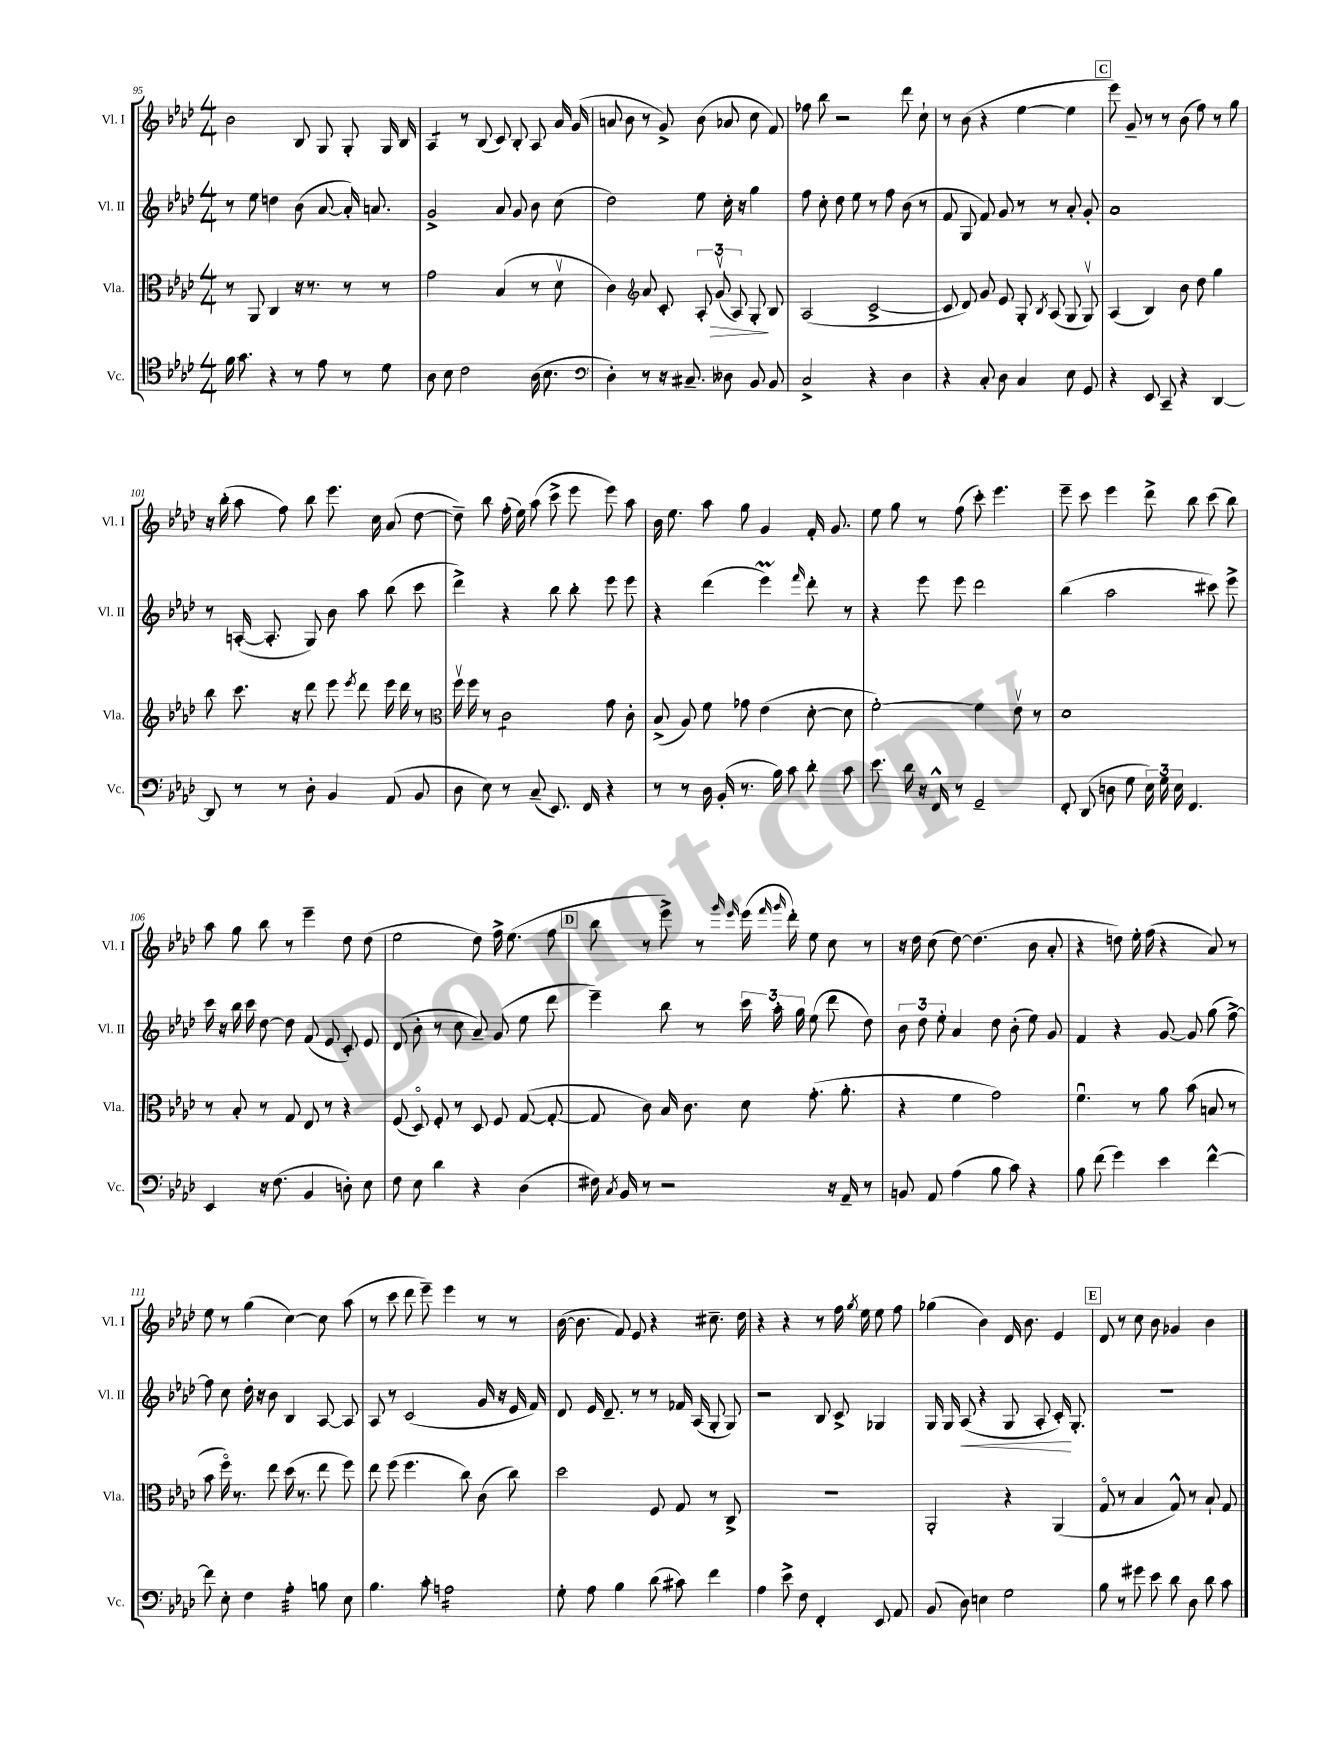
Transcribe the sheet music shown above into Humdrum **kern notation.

**kern	**kern	**kern	**kern
*staff4	*staff3	*staff2	*staff1
*clefC4	*clefC3	*clefG2	*clefG2
*k[b-e-a-d-]	*k[b-e-a-d-]	*k[b-e-a-d-]	*k[b-e-a-d-]
*M4/4	*M4/4	*M4/4	*M4/4
16f	8r	8r	2b-
8.g	.	.	.
.	8AA-	8ee-	.
4r	4C	4dd	.
8r	16r	(8b-	8B-
.	8.r	.	.
8e-	.	[8a-	8G
8r	8r	16a-'])	8G'
.	.	8.a	.
8d-	8r	.	16G
.	.	.	16B-
=	=	=	=
8A-	2g	2g^	4A-
8B-	.	.	.
2c	.	.	8r
.	.	.	(8B-
.	(4B-	8a-	8c)
.	.	8g	8B-'
(16A-	8r	8b-	8A-
8.B-	.	.	.
.	8d-v	(8cc	16a-
.	.	.	(16g
=	=	=	=
*clefF4	*	*	*
4D-')	4c)	2dd-)	8a
.	.	.	8b-
*	*clefG2	*	*
8r	8a-	.	8r
16r	8c'	.	8g^)
8.C#~	.	.	.
.	12A-'	8ee-	(8b-
.	(12gv	.	.
8D--	.	16cc'	8a-
.	12A-)	.	.
.	.	16r	.
8BB-	8G'	4gg	8cc
8BB-	8B-	.	8f)
=	=	=	=
2C^	(2A-	8ff	8ff-
.	.	8cc'	8bb-
.	.	8dd-	2r
.	.	8ee-	.
4r	[2c^	8r	.
.	.	8ff	.
4D-	.	(8b-	8ddd-
.	.	8r	8cc`
=	=	=	=
4r	8c]	8f	8r
.	8d-)	8G	(8b-
8C'	8g	8f)	4r
8D-	8e-	8g	.
4C	8G'	8r	[4ee-
.	8qB-	.	.
.	(8A-	8r	.
8E-	8G	8a-'	4ee-]
8GG	8Gv)	8g'	.
=	=	=	=
4r	(4A-	1a-	8eee-)
.	.	.	8g~
8EE-	4B-)	.	8r
8CC~	.	.	8r
4r	8b-	.	(8b-
.	8dd-	.	8ff)
[4DD-	4gg	.	8r
.	.	.	8gg
=	=	=	=
8DD-]	8bb-	8r	16r
.	.	.	(16bb-'
8r	8.ccc	([16A'	8aa-
.	.	8.A']	.
8r	.	.	8ff)
.	16r	.	.
8D-'	8ddd-	8G)	8bb-
4BB-	8eee-	8b-	8.eee-
.	8qeee-	.	.
.	8ddd-	8aa-	.
.	.	.	16cc
(8AA-	16eee-	(8bb-	(8a-
.	16ddd-	.	.
8BB-	8r	8ccc	[8dd-
=	=	=	=
*	*clefC3	*	*
8D-	16ffv	4ddd-^)	8dd-~])
.	16ff	.	.
8E-)	8r	.	8bb-
8r	2c	4r	(16ff'
.	.	.	16ee-)
(8C~	.	.	(8aa-
8.EE-)	.	8bb-	8ccc^
.	.	8bb-'	8eee-
16FF	.	.	.
4r	8g	8eee-	8eee-)
.	8c'	8eee-	8aa-
=	=	=	=
8r	(8B-^	4r	16b-
.	.	.	8.ee-
8r	8A-)	.	.
16D-	8f	(4ddd-	8aa-
(16BB-'	.	.	.
8.r	8g-	.	8gg
.	(4e-	4eee-)	4g
16B-)	.	.	.
8c	.	.	.
.	.	16qqfff	.
8d-'	[8d-'	8ddd-'	16f'
.	.	.	8.g
8c	8d-]	8r	.
=	=	=	=
8.e-	[2f')	4r	8ee-
.	.	.	8gg
16d-	.	.	.
16r	.	8eee-	8r
16FF^^	.	.	.
8r	.	8eee-	(8ff
2GG~	4f]	2ddd-	8ccc')
.	.	.	4.eee-
.	8e-v	.	.
.	8r	.	.
=	=	=	=
8FF'	1d-	(4bb-	8eee-~
(8DD-	.	.	8ccc
8D	.	2aa-	4eee-
8G	.	.	.
24E-)	.	.	8ddd-^
24G	.	.	.
24E-	.	.	.
4.FF	.	.	8bb-
.	.	8ccc#)	(8ccc
.	.	8eee-^	8bb-)
=	=	=	=
4EE-	8r	16ccc	8aa-
.	.	16r	.
.	8B-'	16bb-	8gg
.	.	16ccc	.
16r	8r	[8dd-	8bb-
(8.F	.	.	.
.	8G	8dd-]	8r
4BB-	8E-	(8f	4eee-~
.	8r	8e-	.
8D')	4r	8c')	8dd-
8E-	.	8e-	(8dd-
=	=	=	=
8F	(8F	(8d-	2ee-
8E-	8D-o)	8b-'	.
4d-	8F'	8r	.
.	8r	8cc	.
4r	8D-	8a-~)	8dd-)
.	8F	(8g	16ff^
.	.	.	(8.ee-
(4D-	([8G	8ee-	.
.	8G'_	8ddd-	8ff
=	=	=	=
16F#)	8G]	4eee-~)	8bb-
8qC	.	.	.
16BB-	.	.	.
8r	8c)	.	8r
2r	16B-	8bb-	8eee-^)
.	8.c	.	.
.	.	8r	8r
.	.	.	16qqggg
.	.	.	16qqeee-
.	8d-	24ccc	(16eee-
.	.	24aa-'	.
.	.	.	16qqfff
.	.	.	16qqggg
.	.	.	16ddd-')
.	.	24gg	.
.	(8.g'	(8ee-	8ee-
16r	.	8ddd-	8cc
16AA-~	8.a-'	.	.
8r	.	8dd-)	8r
=	=	=	=
8BB	4r	12b-	16r
.	.	.	16dd-
.	.	12dd-	.
8AA-	.	.	(8cc
.	.	12ee-'	.
(4A-	4f	4a-	[8dd-)
.	.	.	(4.dd-]
8B-	2g)	8dd-	.
8c)	.	(8b-'	.
4r	.	8ee-)	8b-
.	.	8g	8a-'
=	=	=	=
8B-	4.fu	4f	4r
(8f	.	.	.
4g)	.	4r	8dd)
.	8r	.	16ee-'
.	.	.	(16ff
4e-	8a-	[8g	4r
.	(8b-	8g]	.
[4f^^	8B	(8gg	8a-)
.	8r	[8ff^)	8r
=	=	=	=
8f]	8b-	8ff]	8ee-
8E-'	16ffo)	8cc	8r
.	8.r	.	.
4F	.	16dd-'	(4gg
.	.	16r	.
.	8ee-	8b-	.
4A-'	(16dd-	4B-	[4cc)
.	8.r	.	.
8B	8ee-	[8A-	8cc]
8E-	8ff)	8A-]	(8aa-
=	=	=	=
4.B-	8ee-	8A-	8r
.	(8ff	8r	8ccc
.	4.ff	(2c	8ddd-
8c'	.	.	8eee-~)
2A	.	.	4eee-
.	8cc)	.	.
.	(8c	16g	8r
.	.	16r	.
.	8cc)	16e-	8r
.	.	16f)	.
=	=	=	=
8G'	2dd-	8d-	([16b-
.	.	.	8.b-]
8A-	.	16e-	.
.	.	8.d-~	.
4B-	.	.	8f)
.	.	8r	8e-
(8d-	8F	8r	4r
8c#)	8G	16f-	.
.	.	(16A-	.
4f	8r	8G'	8.cc#~
.	8C^	8G)	.
.	.	.	16dd-
=	=	=	=
4A-	1r	2r	4r
8e-^	.	.	4r
8F	.	.	.
4FF'	.	8B-	8r
.	.	8c^	16ff
.	.	.	8qgg
.	.	.	16ee-
8EE-	.	4G-	8ee-
8AA-	.	.	8ff
=	=	=	=
(8BB-	2AA-'	16G	(4gg-
.	.	16G	.
8D-)	.	(8A-	.
4E	.	4r	4b-)
2G	4r	8G	16d-
.	.	.	8.b-
.	.	8A-'	.
.	(4AA-	16c')	4e-
.	.	8.G'	.
=	=	=	=
8B-	8Go	1r	8d-
8r	8r	.	8r
8g#	4B-	.	8cc
8e-	.	.	8b-
8d-	8G^^)	.	4g-
8D-	8r	.	.
8d-	8B-`	.	4b-
8c	8G	.	.
==	==	==	==
*-	*-	*-	*-
